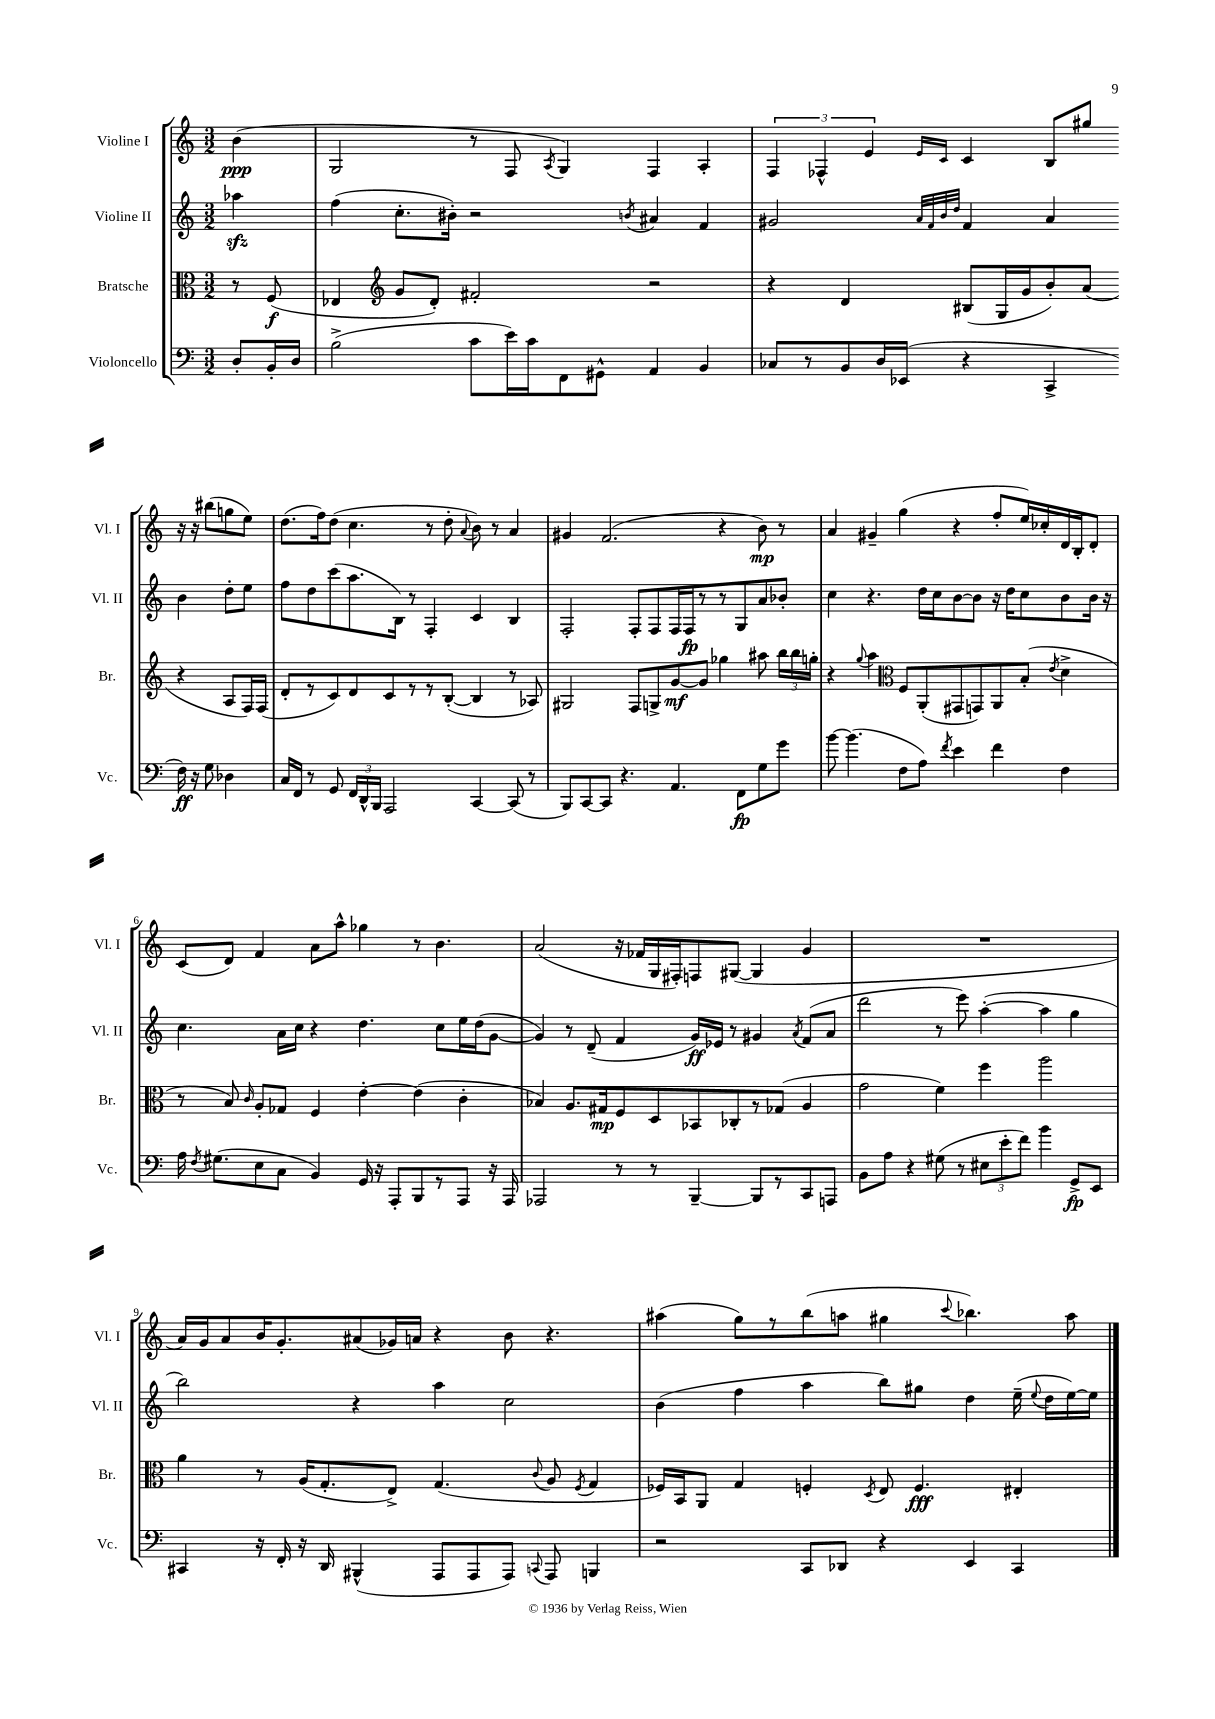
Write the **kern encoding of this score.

**kern	**dynam	**kern	**dynam	**kern	**dynam	**kern	**dynam
*part4	*part4	*part3	*part3	*part2	*part2	*part1	*part1
*staff4	*staff4	*staff3	*staff3	*staff2	*staff2	*staff1	*staff1
*I"Violoncello	*	*I"Bratsche	*	*I"Violine II	*	*I"Violine I	*
*I'Vc.	*	*I'Br.	*	*I'Vl. II	*	*I'Vl. I	*
*clefF4	*	*clefC3	*	*clefG2	*	*clefG2	*
*k[]	*	*k[]	*	*k[]	*	*k[]	*
*M3/2	*	*M3/2	*	*M3/2	*	*M3/2	*
=	=	=	=	=	=	=	=
8D'/L	.	8r	.	4aa-Xzz\	.	(4b\	ppp
16BB'/L	.	(8F/	f	.	.	.	.
16D/JJ	.	.	.	.	.	.	.
=1	=1	=1	=1	=1	=1	=1	=1
(2B^\	.	4E-X/	.	(4ff\	.	2G/	.
*	*	*clefG2	*	*	*	*	*
.	.	8g/L	.	8.cc'\L	.	.	.
.	.	8d'/J)	.	.	.	.	.
.	.	.	.	16b#X'\Jk)	.	.	.
8c\L	.	2f#X'/	.	2r	.	8r	.
16e\L)	.	.	.	.	.	8F/	.
16c\J	.	.	.	.	.	.	.
.	.	.	.	.	.	8qA/	.
8FF\	.	.	.	.	.	4G/)	.
8GG#X^^\J	.	.	.	.	.	.	.
.	.	.	.	8qbn/	.	.	.
4AA/	.	2r	.	4a#X/	.	4F/	.
4BB/	.	.	.	4f/	.	4A'/	.
=2	=2	=2	=2	=2	=2	=2	=2
8C-X/L	.	4r	.	2g#X/	.	6F/	.
8r	.	.	.	.	.	.	.
.	.	.	.	.	.	6F-X^^/	.
8BB/	.	4d/	.	.	.	.	.
.	.	.	.	.	.	6e/	.
16D/L	.	.	.	.	.	.	.
(16EE-X/JJ	.	.	.	.	.	.	.
.	.	.	.	32qqa/LLL	.	.	.
.	.	.	.	32qqf/	.	.	.
.	.	.	.	32qqb/	.	16qqe/LL	.
.	.	.	.	32qqdd/JJJ	.	16qqc/JJ	.
4r	.	(8B#X/L	.	4f/	.	4c/	.
.	.	16G/L	.	.	.	.	.
.	.	16g/J	.	.	.	.	.
4CC^/	.	8b'/)	.	4a/	.	8B/L	.
.	.	(8a/J	.	.	.	8gg#X/J	.
16F\)	ff	4r	.	4b\	.	16r	.
16r	.	.	.	.	.	16r	.
8G\	.	.	.	.	.	(8bb#X\L	.
4D-X\	.	8A/L	.	8dd'\L	.	8ggn\	.
.	.	16F/L)	.	8ee\J	.	8ee\J)	.
.	.	(16F/JJ	.	.	.	.	.
!!LO:LB:g=z
=3	=3	=3	=3	=3	=3	=3	=3
16C/LL	.	8d'/L	.	8ff\L	.	(8.dd\L	.
16FF/JJ	.	.	.	.	.	.	.
8r	.	8r	.	8dd\	.	.	.
.	.	.	.	.	.	16ff\k)	.
8GG/	.	8c/)	.	(8ccc\	.	(8dd\J	.
24FF/LL	.	8d/	.	8.aa\	.	4.cc\	.
24DD^^/	.	.	.	.	.	.	.
24BBB/JJ	.	.	.	.	.	.	.
2AAA/	.	8c/	.	.	.	.	.
.	.	.	.	16B\Jk)	.	.	.
.	.	8r	.	8r	.	.	.
.	.	8r	.	4F'/	.	8r	.
.	.	([8B'/J	.	.	.	8dd'\	.
.	.	.	.	.	.	8qqa/	.
[4CC/	.	4B/]	.	4c/	.	8b\)	.
.	.	.	.	.	.	8r	.
(8CC/]	.	8r	.	4B/	.	4a/	.
8r	.	8A-X/)	.	.	.	.	.
=4	=4	=4	=4	=4	=4	=4	=4
8BBB/L)	.	2G#X/	.	2F'/	.	4g#X/	.
[8CC/	.	.	.	.	.	.	.
8CC/J]	.	.	.	.	.	(2.f/	.
4.r	.	.	.	.	.	.	.
.	.	8F/L	.	8F'/L	.	.	.
.	.	8Gn^/	.	8F/	.	.	.
4.AA/	.	[8g/	mf	16F/L	.	.	.
.	.	.	.	16F/J	fp	.	.
.	.	8g/J]	.	8r	.	.	.
.	.	4gg-X\	.	8r	.	4r	.
8FF\L	fp	.	.	8G/	.	.	.
8G\	.	8aa#X\	.	8a/	.	8b\)	mp
8g\J	.	24bb\LL	.	8b-X'/J	.	8r	.
.	.	24bb\	.	.	.	.	.
.	.	24ggn'\JJ	.	.	.	.	.
=5	=5	=5	=5	=5	=5	=5	=5
[8b\	.	4r	.	4cc\	.	4a/	.
(4.b\]	.	.	.	.	.	.	.
.	.	8qqgg/	.	.	.	.	.
.	.	4aa\	.	4.r	.	4g#X~/	.
*	*	*clefC3	*	*	*	*	*
8F\L	.	8F/L	.	.	.	(4gg\	.
8A\J)	.	(8AA'/	.	16dd\LL	.	.	.
.	.	.	.	16cc\J	.	.	.
8qf/	.	.	.	.	.	.	.
4e\	.	8GG#X/	.	[8b\	.	4r	.
.	.	8GGn/)	.	8b\J]	.	.	.
4f\	.	8AA/	.	16r	.	8ff'/L	.
.	.	.	.	16dd\KL	.	.	.
.	.	(8B'/J	.	8cc\	.	16ee/L)	.
.	.	.	.	.	.	16cc-X'/	.
.	.	8qe/	.	.	.	.	.
4F\	.	4d^\	.	8b\	.	16d/	.
.	.	.	.	.	.	16B'/J	.
.	.	.	.	16b\Jk	.	8d'/J	.
.	.	.	.	16r	.	.	.
!!LO:LB:g=z
=6	=6	=6	=6	=6	=6	=6	=6
16A\	.	8r	.	4.cc\	.	(8c/L	.
8qF/	.	.	.	.	.	.	.
(8.G#X\L	.	.	.	.	.	.	.
.	.	8B/)	.	.	.	8d/J)	.
.	.	16qqc/	.	.	.	.	.
8E\	.	8A'/L	.	.	.	4f/	.
8C\J	.	8G-X/J	.	16a\LL	.	.	.
.	.	.	.	16cc\JJ	.	.	.
4BB/)	.	4F/	.	4r	.	8a\L	.
.	.	.	.	.	.	8aa^^\J	.
16GG/	.	[4e'\	.	4.dd\	.	4gg-X\	.
16r	.	.	.	.	.	.	.
8AAA'/L	.	.	.	.	.	.	.
8BBB/	.	(4e\]	.	.	.	8r	.
8r	.	.	.	8cc\L	.	4.b\	.
8AAA/J	.	4c'\	.	16ee\L	.	.	.
.	.	.	.	(16dd\J	.	.	.
16r	.	.	.	[8g\J	.	.	.
16AAA/	.	.	.	.	.	.	.
=7	=7	=7	=7	=7	=7	=7	=7
2AAA-X/	.	4B-X/)	.	4g/])	.	(2a/	.
.	.	8.A/L	.	8r	.	.	.
.	.	.	.	(8d~/	.	.	.
.	.	16G#X/k	mp	.	.	.	.
8r	.	8F/	.	4f/	.	16r	.
.	.	.	.	.	.	16f-X/LL	.
8r	.	8D/	.	.	.	16G/	.
.	.	.	.	.	.	16F#X'/J)	.
[4BBB~/	.	8BB-X/	.	16g/LL)	ff	8Fn/	.
.	.	.	.	16e-X/JJ	.	.	.
.	.	8C-X'/	.	8r	.	([8G#X/J	.
8BBB/L]	.	8r	.	4g#X/	.	4G#/]	.
8r	.	(8G-X/J	.	.	.	.	.
.	.	.	.	8qa/	.	.	.
8CC/	.	4A/	.	(8f/L	.	4g/	.
8AAAn/J	.	.	.	8a/J	.	.	.
=8	=8	=8	=8	=8	=8	=8	=8
8BB\L	.	2g\	.	2ddd\	.	1.r	.
8A\J	.	.	.	.	.	.	.
4r	.	.	.	.	.	.	.
(8G#X\	.	4f\)	.	8r	.	.	.
8r	.	.	.	8eee\)	.	.	.
12E#X\L	.	4ff\	.	([4aa'\	.	.	.
12e'\	.	.	.	.	.	.	.
12f\J)	.	.	.	.	.	.	.
4b\	.	2aa\	.	4aa\]	.	.	.
8GG^/L	fp	.	.	4gg\	.	.	.
8EE/J	.	.	.	.	.	.	.
!!LO:LB:g=z
=9	=9	=9	=9	=9	=9	=9	=9
4CC#X/	.	4a\	.	2bb\)	.	16a/LL)	.
.	.	.	.	.	.	16g/J	.
.	.	.	.	.	.	8a/	.
16r	.	8r	.	.	.	16b/K	.
16FF'/	.	.	.	.	.	8.g'/	.
16r	.	(16A/KL	.	.	.	.	.
16DD/	.	8.G'/	.	.	.	.	.
(4BBB#X^^/	.	.	.	4r	.	(8a#X/	.
.	.	8E^/J)	.	.	.	16g-X/L)	.
.	.	.	.	.	.	16an/JJ	.
8AAA/L	.	(4.G/	.	4aa\	.	4r	.
8AAA/	.	.	.	.	.	.	.
8AAA/J)	.	.	.	2cc\	.	8b\	.
8qqCCn/	.	8qqc/	.	.	.	.	.
8AAA/	.	8A/	.	.	.	4.r	.
.	.	8qF/	.	.	.	.	.
4BBBn/	.	4G/	.	.	.	.	.
=10	=10	=10	=10	=10	=10	=10	=10
2r	.	16F-X/LL)	.	(4b\	.	(4aa#X\	.
.	.	16BB/J	.	.	.	.	.
.	.	8AA/J	.	.	.	.	.
.	.	4G/	.	4ff\	.	8gg\L)	.
.	.	.	.	.	.	8r	.
8CC/L	.	4Fn'/	.	4aa\	.	(8bb\	.
8DD-X/J	.	.	.	.	.	8aan\J	.
.	.	8qD/	.	.	.	.	.
4r	.	8E/	.	8bb\L)	.	4gg#X\	.
.	.	4.F/	fff	8gg#X\J	.	.	.
.	.	.	.	.	.	8qqccc/	.
4EE/	.	.	.	4dd\	.	4.bb-X\)	.
4CC/	.	4E#X'/	.	(16ee~\	.	.	.
.	.	.	.	8qqee/	.	.	.
.	.	.	.	16dd\LL	.	.	.
.	.	.	.	[16ee\)	.	8aa\	.
.	.	.	.	16ee\JJ]	.	.	.
==	==	==	==	==	==	==	==
*-	*-	*-	*-	*-	*-	*-	*-
